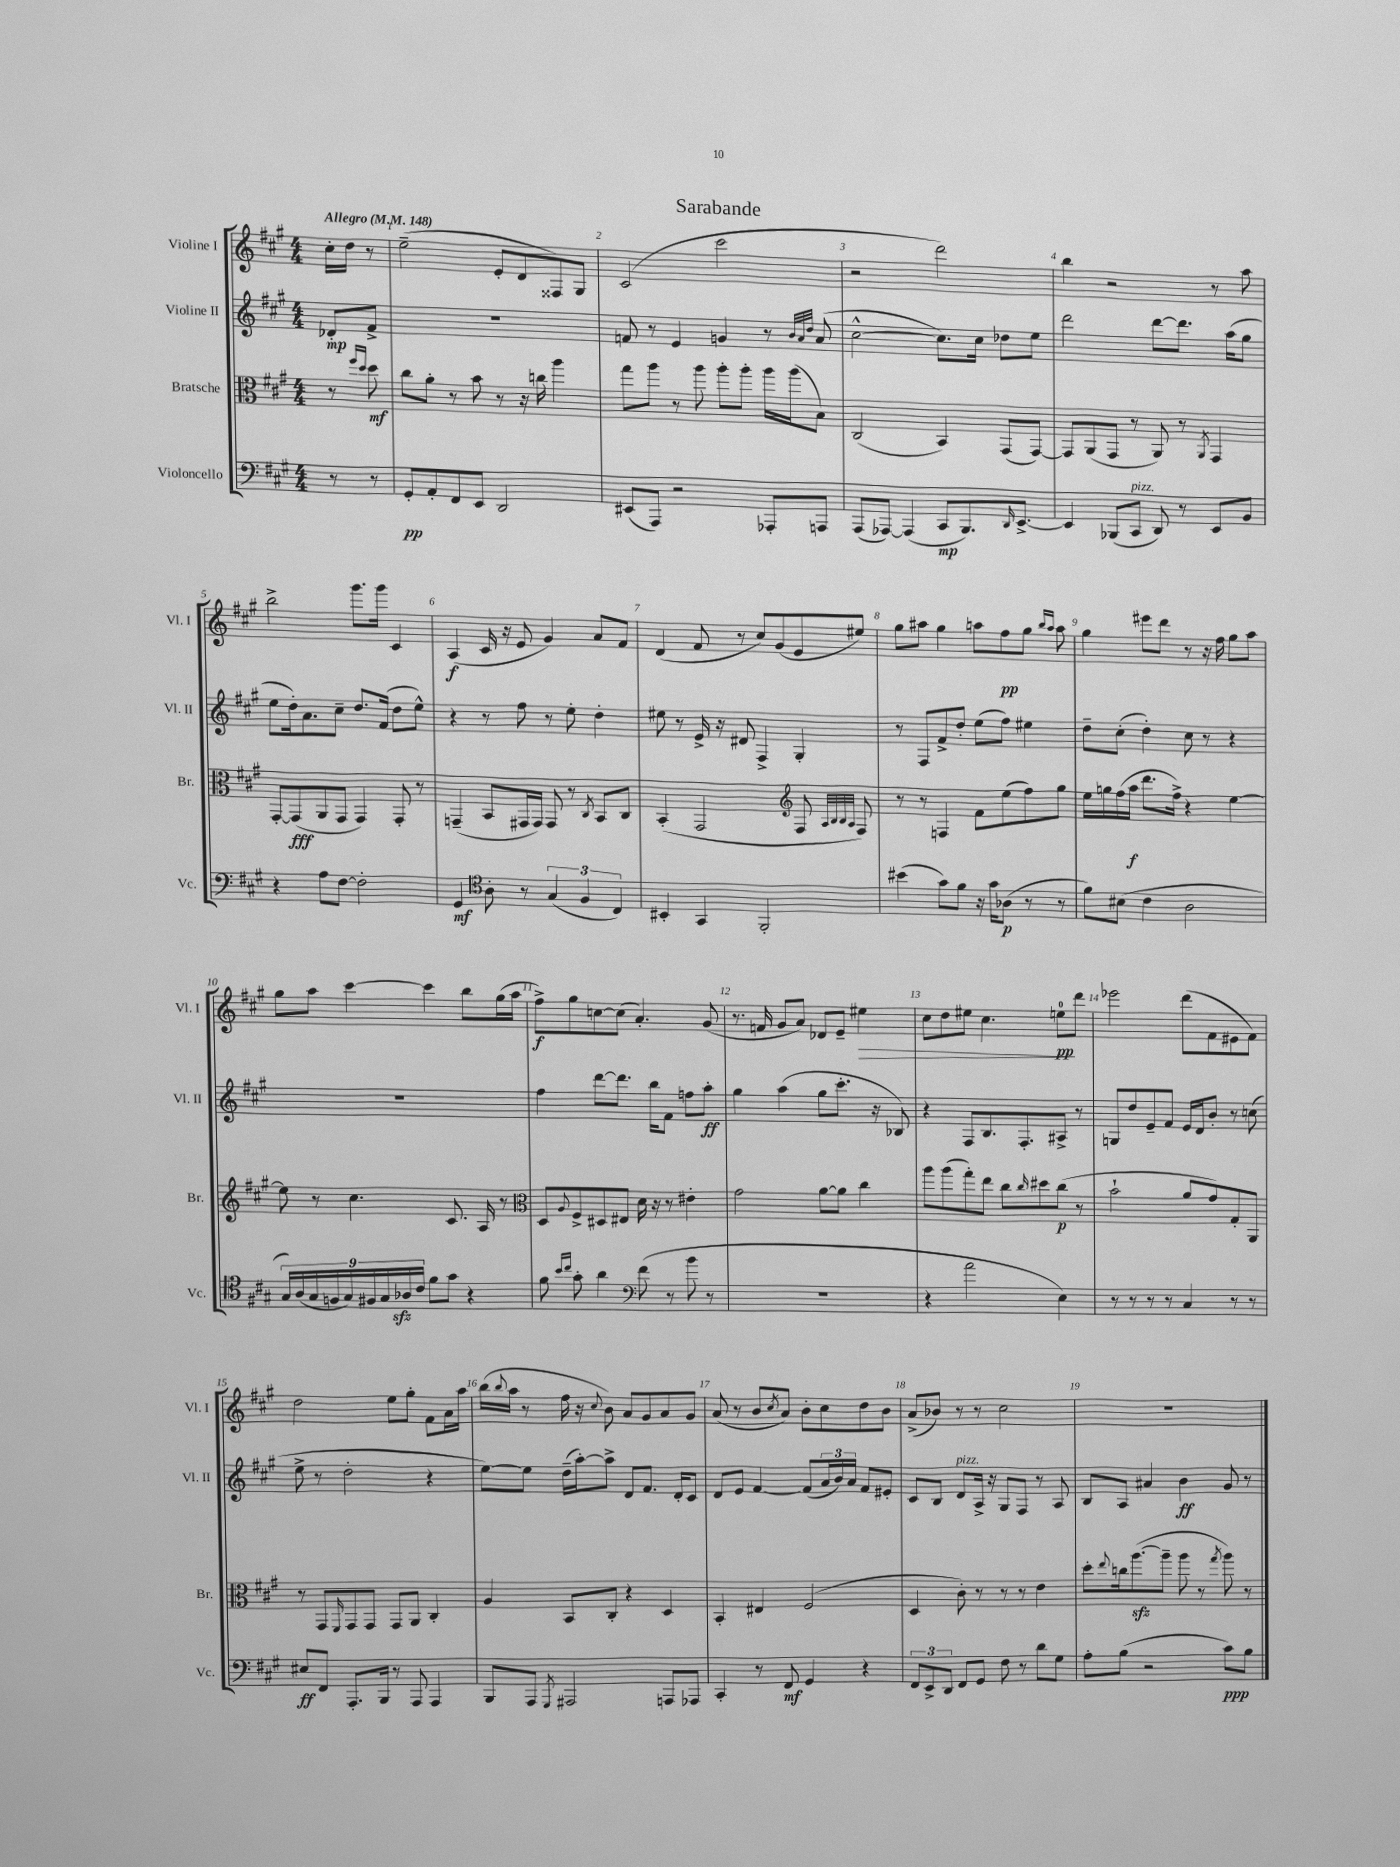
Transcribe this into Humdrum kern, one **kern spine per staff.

**kern	**kern	**kern	**kern
*staff4	*staff3	*staff2	*staff1
*clefF4	*clefC3	*clefG2	*clefG2
*k[f#c#g#]	*k[f#c#g#]	*k[f#c#g#]	*k[f#c#g#]
*M4/4	*M4/4	*M4/4	*M4/4
*MM148	*MM148	*MM148	*MM148
8r	8r	8d-'	16cc#'
.	.	.	16dd
.	16qqff#	.	.
.	16qqdd	.	.
8r	8dd	8f#^	8r
=	=	=	=
8GG#'	8cc#	1r	(2ee~
8AA'	8a'	.	.
8FF#	8r	.	.
8EE	8b	.	.
2DD	8r	.	8e'
.	16r	.	8d
.	16cc	.	.
.	4aa	.	8F##)
.	.	.	8G#
=	=	=	=
(8EE#	8gg#	8f	(2c#
8AAA)	8aa	8r	.
2r	8r	4e	.
.	8aa	.	.
.	8aa'	4g	2ccc#
.	8aa'	.	.
8AAA-'	16aa	8r	.
.	(16aa	.	.
.	.	32qqb	.
.	.	32qqa	.
.	.	32qqdd	.
8AAA	8B)	(8a	.
=	=	=	=
(8AAA	(2C#	[2cc#^^	2r
[8AAA-)	.	.	.
(4AAA-]	.	.	.
8CC#	4BB)	8.cc#])	2ddd)
8.BBB)	.	.	.
.	.	16cc#	.
.	(8GG#	8dd-	.
16qqDD	.	.	.
[8.EE^	.	.	.
.	[8GG#)	8ee	.
=	=	=	=
4EE]	8GG#]	2ddd	4bb
.	(8AA	.	.
(8BBB-	8GG#	.	2r
8CC#	8r	.	.
8DD)	8AA)	[8ddd	.
8r	8r	8.ddd]	.
.	8qAA	.	.
8EE	4GG#	.	8r
.	.	(16aa	.
8BB	.	8gg#	8aa
=	=	=	=
4r	[8GG#'	8ee	2bb^
.	(8GG#]	16dd')	.
.	.	8.a	.
8A	8AA	.	.
[8F#	8GG#	8cc#~	.
2F#']	4GG#)	8.dd	8.ggg#
.	.	(16f#	16ggg#
.	8GG#'	8dd	4c#
.	8r	8ee^^)	.
=	=	=	=
4GG#	(4GG~	4r	(4A
*clefC4	*	*	*
8A'	8BB	8r	16c#
.	.	.	16r
8r	16GG#	8ff#	8e
.	16GG#)	.	.
(6G#	8GG#	8r	4g#)
.	8r	8ee'	.
6F#	.	.	.
.	8qC#	.	.
.	8BB	4dd'	8a
6C#)	.	.	.
.	8C#	.	8f#
=	=	=	=
4BB#'	(4BB'	8ee#	(4d
.	.	8r	.
4GG#	2GG#	16e^	8f#
.	.	16r	.
.	.	8d#	8r
2FF#'	.	4F#^	8cc#)
.	.	.	(8g#
*	*clefG2	*	*
.	8F#	4G#'	8e
.	32qqA	.	.
.	32qqB	.	.
.	32qqB	.	.
.	32qqA	.	.
.	8F#)	.	8ee#)
=	=	=	=
(4b#	8r	8r	8gg#
.	8r	8F#	8aa#
8g#)	4F	8f#^	4gg#
8f#	.	8dd'	.
16r	8f#	(8ee	8aa
16g#	.	.	.
(8A-	(8ee	8ff#)	8ff#
8r	8ff#)	4ee#	8gg#
.	.	.	16qqbb
.	.	.	16qqaa
8r	8gg#	.	8aa
=	=	=	=
8f#)	16ee	8dd~	4gg#
.	16gg	.	.
(8B#	(16ff#	(8cc#'	.
.	16aa	.	.
4c#	8.ddd	4dd')	8eee#
.	.	.	8ddd
.	16ff#^)	.	.
2A	4r	8cc#	8r
.	.	8r	16r
.	.	.	16ff#
.	[4ee	4r	8gg#
.	.	.	8aa
=	=	=	=
18G#)	8ee]	1r	8gg#
(18A	.	.	.
18G#	.	.	.
.	8r	.	8aa
18F	.	.	.
18G#)	.	.	.
.	4.cc#	.	[4ccc#
18F#	.	.	.
18G#	.	.	.
18A-	.	.	.
18c#	.	.	.
8f#	.	.	4ccc#]
8g#	8.c#	.	.
4r	.	.	8bb
.	16A	.	.
.	8r	.	(16gg#
.	.	.	16aa
=	=	=	=
*	*clefC3	*	*
8f#	8D	4ff#	8ff#^)
16qqb	.	.	.
16qqcc#	8qqA	.	.
8g#'	8F#^	.	8gg#
4a	8D#	[8ddd	[8cc
.	8E#	8.ddd]	(8cc]
*clefF4	*	*	*
(8f#	16d	.	4.a')
.	16r	16bb	.
8r	8r	8f#	.
8b	4e#'	8ff	.
8r	.	8aa'	(8g#
=	=	=	=
1r	2g#	4gg#	8.r
.	.	.	16f
.	.	(4aa	8g#
.	.	.	8a)
.	[8a	8gg#	8d-
.	8a]	8.ccc#'	8e~
.	4cc#	.	4ee#
.	.	16r	.
.	.	8B-)	.
=	=	=	=
4r	8aa	4r	8cc#
.	(8aa	.	8dd
2a	8gg#')	8F#	8ee#
.	8ee	8.B	4.cc#
.	8cc#	.	.
.	.	8.F#'	.
.	16qqcc#	.	.
.	8dd#	.	.
4E)	(8cc#	8A#^	8ee
.	8r	8r	8ddd
=	=	=	=
8r	2b`	8G	2eee-
8r	.	8dd	.
8r	.	8e~	.
8r	.	8f#	.
4C#	8a	16e	(8ddd
.	.	16d	.
.	8g#)	8b'	8f#
8r	8G#'	8r	8e#
8r	8AA	(8cc	8f#)
=	=	=	=
8E#	8r	8ee^	2dd
8FF#	8GG#	8r	.
.	16qqFF#	.	.
8.AAA'	8GG#	2dd'	.
.	8GG#	.	.
16BBB	.	.	.
8r	8GG#	.	8ee
8AAA	8AA	.	8gg#'
4AAA	4C#'	4r	8f#
.	.	.	16a
.	.	.	16aa
=	=	=	=
8BBB	4A	[8ee)	(16bb
.	.	.	8qqbb
.	.	.	16aa
8AAA	.	8ee]	8r
8qGGG#	.	.	.
2AAA#	8BB	(16dd~	16ff#
.	.	[16aa')	16r
.	.	.	8qqcc#
.	8C#'	8aa^]	8b)
.	4r	8d	8a
.	.	8.f#	8g#
8AAA	4D	.	8a
.	.	16d'	.
8AAA-	.	8c#	8g#
=	=	=	=
4CC#'	4BB'	8d	(8a
.	.	8e	8r
8r	4E#	[4f#	8b
.	.	.	8qcc#
8FF#	.	.	8a)
4GG#	(2F#	(8f#]	8b'
.	.	24a	8cc#
.	.	24b)	.
.	.	24a	.
4r	.	8f#	8dd
.	.	8e#'	8b
=	=	=	=
12FF#	4D	8c#	(8a^
12EE^	.	.	.
.	.	8B	8b-)
12DD	.	.	.
8FF#	8c#')	8d	8r
8GG#	8r	16A^	8r
.	.	16r	.
8F#	8r	8G#	2cc#
8r	8r	8F#	.
8d	4e	8r	.
8G#	.	8A	.
=	=	=	=
8A'	8dd'	8B	1r
.	8qqee	.	.
(8B	16cc	8A	.
.	([8.aa	.	.
2r	.	4a#	.
.	8aa~]	.	.
.	8aa	4b	.
.	8r	.	.
.	8qgg#	.	.
8c#)	8aa)	8g#	.
8B	8r	8r	.
==	==	==	==
*-	*-	*-	*-
